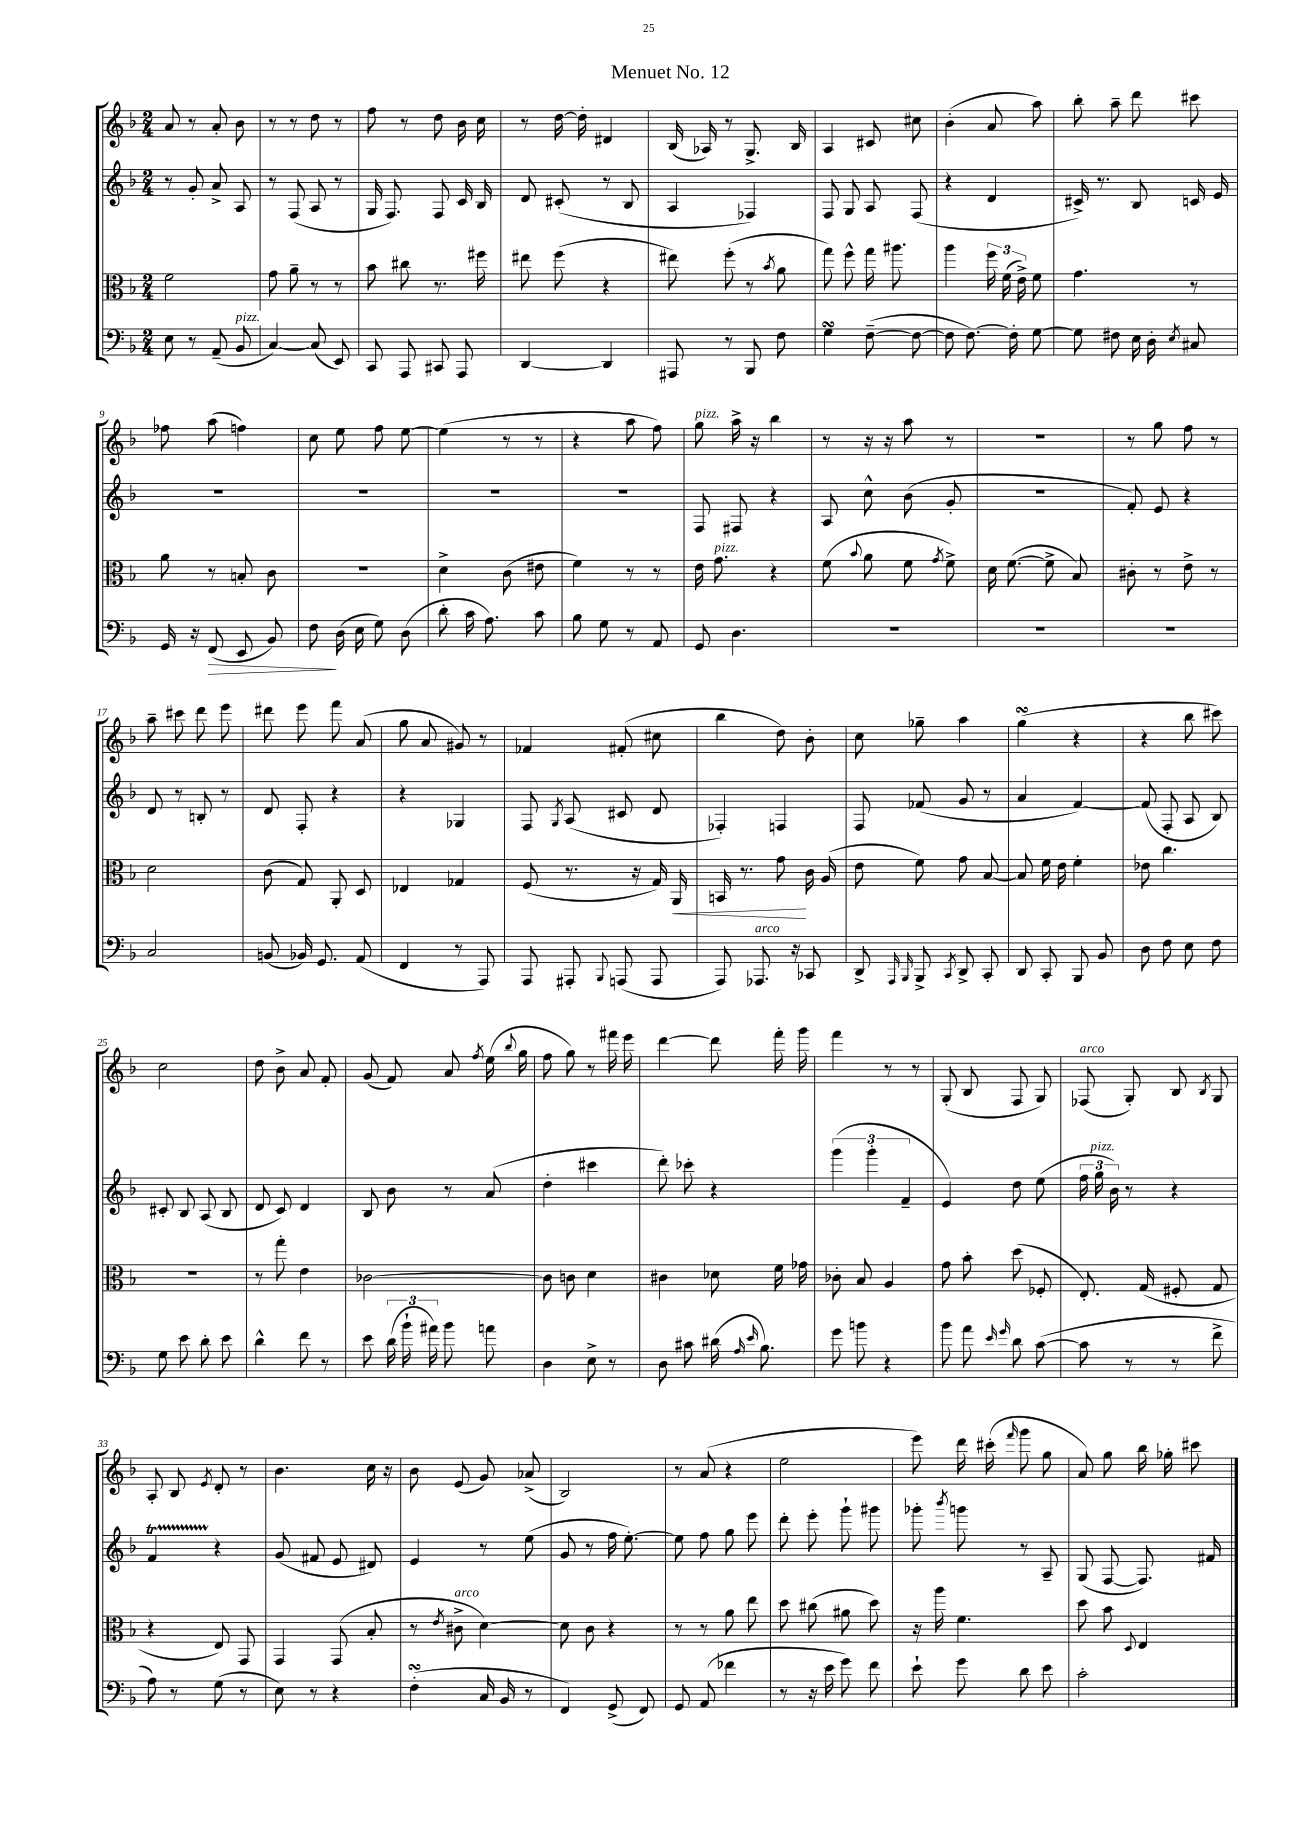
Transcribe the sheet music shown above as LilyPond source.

\header { title = "Menuet No. 12" }
<<
\new StaffGroup <<
\new Staff = "s0" {
    \clef treble \key f \major \numericTimeSignature \time 2/4
    \autoBeamOff a'8 r8 a'8-. bes'8 |
    r8 r8 d''8 r8 |
    f''8 r8 d''8 bes'16 c''16 |
    r8 d''16~ d''16-. dis'4 |
    bes16( aes16) r8 g8.-> bes16 |
    a4 cis'8 cis''8 |
    bes'4-.( a'8 a''8) |
    bes''8-. a''8-- d'''8 cis'''8 |
    fes''8 a''8( f''4) |
    c''8 e''8 f''8 e''8~ |
    e''4( r8 r8 |
    r4 a''8 f''8) |
    g''8^\markup { \italic "pizz." } a''16-> r16 bes''4 |
    r8 r16 r16 a''8 r8 |
    r2 |
    r8 g''8 f''8 r8 |
    a''8-- cis'''8 d'''8 e'''8 |
    dis'''8 e'''8 f'''8 a'8( |
    g''8 a'8 gis'8) r8 |
    fes'4 fis'8-.( cis''8 |
    bes''4 d''8) bes'8-. |
    c''8 ges''8-- a''4 |
    g''4\turn( r4 |
    r4 bes''8 cis'''8) |
    c''2 |
    d''8 bes'8-> a'8 f'8-. |
    g'8( f'8) a'8 \acciaccatura { f''8 } e''16( \appoggiatura { bes''8 } g''16 |
    f''8 g''8) r8 fis'''16 e'''16 |
    d'''4~ d'''8 f'''16-. g'''16 |
    f'''4 r8 r8 |
    g8-.( bes8 f8 g8) |
    fes8^\markup { \italic "arco" }( g8-.) bes8 \acciaccatura { bes8 } g8 |
    a8-. bes8 \acciaccatura { e'8 } d'8-. r8 |
    bes'4. c''16 r16 |
    bes'8 e'8( g'8) aes'8->( |
    bes2) |
    r8 a'8( r4 |
    e''2 |
    e'''8) d'''16 cis'''16-.( \grace { f'''16 } g'''8 g''8 |
    a'8) g''8 bes''16 ges''16-. cis'''8 \bar "|." |
}
\new Staff = "s1" {
    \clef treble \key f \major \numericTimeSignature \time 2/4
    \autoBeamOff r8 g'8-. a'8-> a8 |
    r8 f8( a8 r8 |
    g16 f8.) f8 c'16 bes16 |
    d'8 cis'8-.( r8 bes8 |
    a4 fes4) |
    f8 g8 a8 f8( |
    r4 d'4 |
    cis'16->) r8. bes8 c'16 e'16 |
    R2 |
    R2 |
    R2 |
    R2 |
    f8 fis8 r4 |
    a8 c''8-^ bes'8( g'8-. |
    r2 |
    f'8-.) e'8 r4 |
    d'8 r8 b8-. r8 |
    d'8 f8-. r4 |
    r4 ges4 |
    f8 \acciaccatura { g8 } a8( cis'8 d'8 |
    fes4-.) f4 |
    f8 fes'8( g'8 r8 |
    a'4 f'4~) |
    f'8( f8-. a8 bes8) |
    cis'8-. bes8 a8( bes8 |
    d'8 c'8) d'4 |
    bes8 bes'8 r8 a'8( |
    d''4-. cis'''4 |
    d'''8-.) ces'''8-. r4 |
    \tuplet 3/2 { g'''4( g'''4-. f'4-- } |
    e'4) d''8 e''8( |
    \tuplet 3/2 { f''16 g''16^\markup { \italic "pizz." } bes'16) } r8 r4 |
    f'4\startTrillSpan r4\stopTrillSpan |
    g'8( fis'8 e'8 dis'8) |
    e'4 r8 e''8( |
    g'8 r8 f''16 e''8.~-.) |
    e''8 f''8 g''8 e'''8 |
    d'''8-. e'''8-. g'''8-! gis'''8 |
    ges'''8-. \acciaccatura { bes'''8 } g'''8 r8 a8-- |
    g8( f8~ f8.) fis'16 \bar "|." |
}
\new Staff = "s2" {
    \clef alto \key f \major \numericTimeSignature \time 2/4
    \autoBeamOff f'2 |
    g'8 a'8-- r8 r8 |
    bes'8 cis''8 r8. fis''16 |
    eis''8 f''8( r4 |
    eis''8) f''8-.( r8 \acciaccatura { bes'8 } a'8 |
    g''8) f''8-^ g''16 ais''8. |
    a''4 \tuplet 3/2 { f''16 f'16( e'16->) } f'8 |
    g'4. r8 |
    a'8 r8 b8-. c'8 |
    r2 |
    d'4-> c'8( eis'8 |
    f'4) r8 r8 |
    e'16 g'8.^\markup { \italic "pizz." } r4 |
    f'8( \appoggiatura { bes'8 } a'8 f'8 \acciaccatura { g'8 } f'8->) |
    d'16 f'8.~( f'8-> bes8) |
    cis'8-. r8 e'8-> r8 |
    d'2 |
    c'8( g8) a,8-. d8 |
    ees4 ges4 |
    f8( r8. r16 g16) a,16\< |
    b,16 r8. g'8\! c'16 a16( |
    e'8 f'8) g'8 bes8~ |
    bes8 f'16 e'16 f'4-. |
    ees'8 c''4. |
    R2 |
    r8 g''8-. e'4 |
    ces'2~ |
    ces'8 c'8 d'4 |
    cis'4 des'8 f'16 ges'16 |
    ces'8-. bes8 a4 |
    g'8 bes'8-. d''8( fes8-. |
    e8.-.) g16( fis8-. g8 |
    r4 e8) g,8 |
    g,4 g,8( bes8-. |
    r8 \acciaccatura { e'8 } cis'8->^\markup { \italic "arco" } d'4~) |
    d'8 c'8 r4 |
    r8 r8 a'8 e''8 |
    d''8 cis''8( ais'8 d''8) |
    r16 a''16 f'4. |
    d''8 bes'8 \appoggiatura { d8 } e4 \bar "|." |
}
\new Staff = "s3" {
    \clef bass \key f \major \numericTimeSignature \time 2/4
    \autoBeamOff e8 r8 a,8--( bes,8^\markup { \italic "pizz." } |
    c4~) c8( e,8) |
    c,8 a,,8 cis,8 a,,8 |
    d,4~ d,4 |
    ais,,8 r8 bes,,8 f8 |
    g4\turn f8~--( f8~ |
    f8 f8.~) f16-. g8~ |
    g8 fis8 e16 d16-. \acciaccatura { e8 } cis8 |
    g,16 r16 f,8\>( e,8 bes,8) |
    f8\! d16( e16 g8) d8( |
    d'8-. c'16 a8.) c'8 |
    bes8 g8 r8 a,8 |
    g,8 d4. |
    R2 |
    R2 |
    R2 |
    c2 |
    b,8( bes,16) g,8. a,8( |
    f,4 r8 a,,8) |
    a,,8 ais,,8-. \appoggiatura { bes,,8 } a,,8( a,,8 |
    a,,8) aes,,8.^\markup { \italic "arco" } r16 ces,8 |
    d,8-> \grace { a,,16 bes,,16 } bes,,8-> \acciaccatura { c,8 } d,8-> c,8-. |
    d,8 c,8-. bes,,8 bes,8 |
    d8 f8 e8 f8 |
    g8 e'8 d'8-. e'8 |
    d'4-^ f'8 r8 |
    e'8 \tuplet 3/2 { d'16( bes'16-! ais'16) } bes'8 a'8 |
    d4 e8-> r8 |
    d8 cis'8 dis'16( \grace { a16 e'16 } bes8.) |
    g'8 b'8 r4 |
    bes'8 a'8 \grace { e'16 g'16 } d'8 c'8~( |
    c'8 r8 r8 f'8-> |
    a8) r8 g8( r8 |
    e8) r8 r4 |
    f4-.\turn( c16 bes,16 r8 |
    f,4) g,8->( f,8) |
    g,8 a,8( fes'4 |
    r8 r16 e'16 g'8) f'8 |
    e'8-! g'8 d'8 e'8 |
    c'2-. \bar "|." |
}
>>
>>
